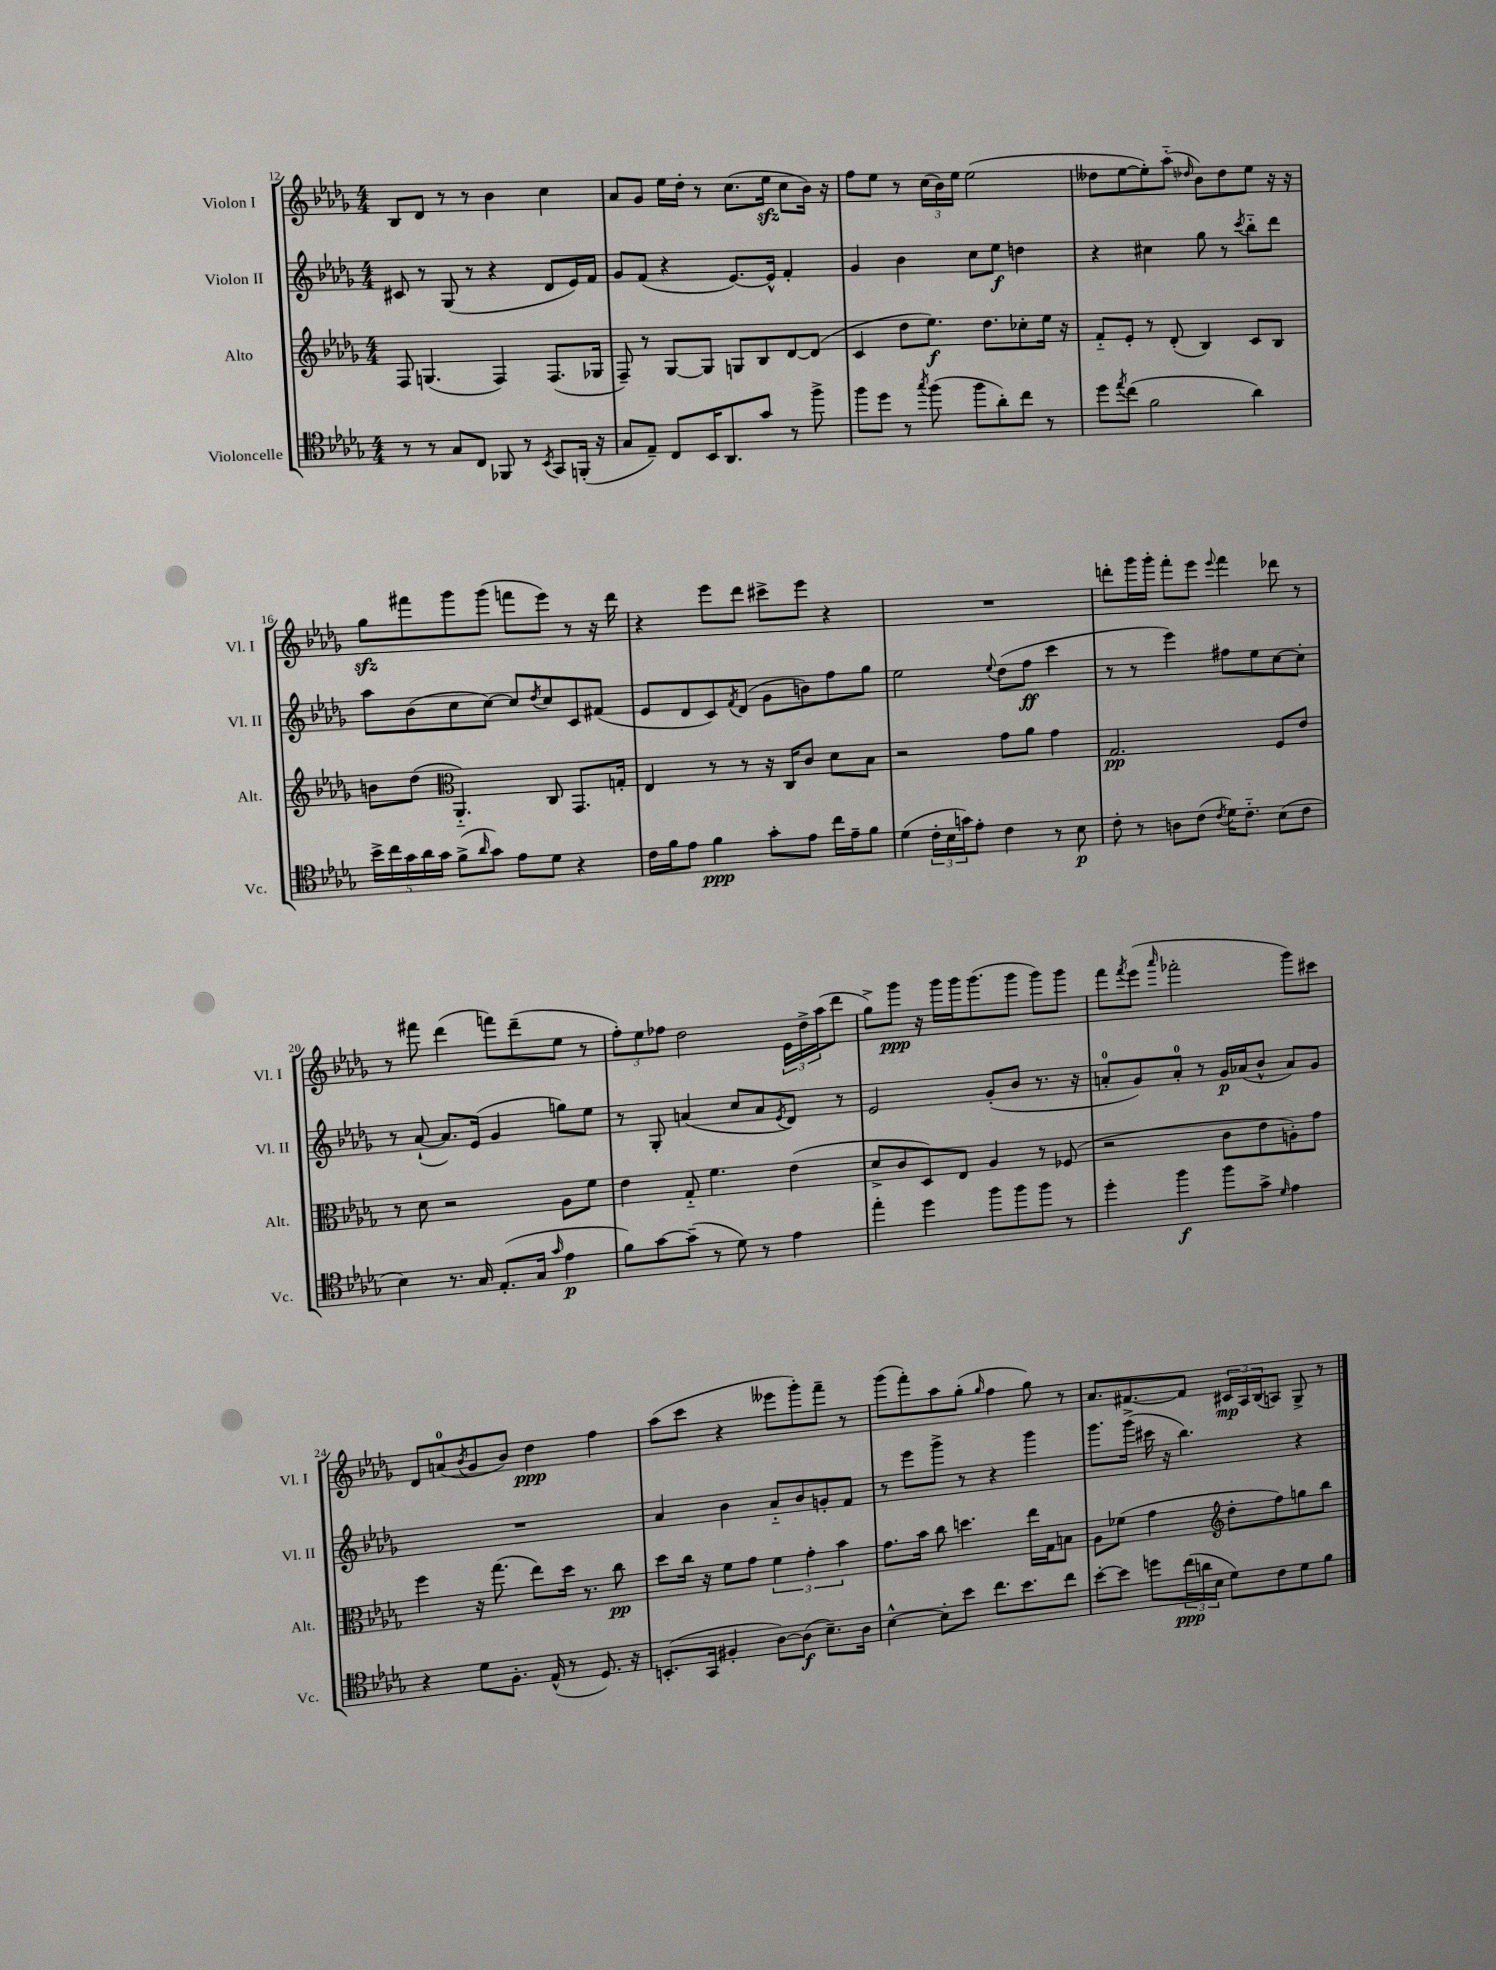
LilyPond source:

<<
\new StaffGroup <<
\new Staff = "s0" \with { instrumentName = "Violon I" shortInstrumentName = "Vl. I" } {
    \clef treble \key des \major \numericTimeSignature \time 4/4
    bes8 des'8 r8 r8 bes'4 c''4 |
    aes'8 ges'8 ees''16 des''16-. r8 c''8.( ees''16\sfz c''8 bes'16) r16 |
    f''8 ees''8 r8 \tuplet 3/2 { c''16( bes'16) ees''16 } ees''2( |
    deses''8 ees''8~ ees''8-.) aes''8-_( \grace { des''16 } bes'8) des''8 ees''8 r16 r16 |
    ges''8\sfz fis'''8 ges'''8 ges'''8( f'''8 ees'''8) r8 r16 des'''16 |
    r4 ees'''8 des'''8 cis'''8-> ees'''8 r4 |
    R1 |
    d'''8-. ges'''16 ges'''16-. f'''8-. ees'''8 \appoggiatura { ees'''8 } f'''4 des'''8 r8 |
    r8 fis'''8 des'''4( f'''8) des'''8--( ees''8 r8 |
    \tuplet 3/2 { f''8-.) ees''8 fes''8 } des''2 \tuplet 3/2 { ees'16 des''16-> aes''16( } des'''8 |
    ges''8->) ges'''8\ppp r16 ges'''16 ges'''16 ges'''8.( ges'''8 ges'''8) ges'''8 |
    f'''8 \acciaccatura { f'''8 } ees'''8( \grace { aes'''16 } fes'''2-. ges'''8) cis'''8 |
    des'8 a'8-0( \acciaccatura { bes'8 } ges'8 bes'8) des''4\ppp f''4 |
    aes''8( c'''8 r4 eeses'''8 ges'''8-.) f'''8-- r8 |
    ges'''8( f'''8-.) aes''8 ges''8-.( \grace { ges''16 } f''4 ges''8) r8 |
    aes'8. fis'8.~ fis'8 \tuplet 3/2 { cis'16\mp aes16 bes16( } a8) ges8-> r8 \bar "|." |
}
\new Staff = "s1" \with { instrumentName = "Violon II" shortInstrumentName = "Vl. II" } {
    \clef treble \key des \major \numericTimeSignature \time 4/4
    cis'8 r8 ges8( r8 r4 des'8 ees'16) f'16 |
    ges'8 f'8( r4 ees'8.~) ees'16-^ f'4-. |
    ges'4 bes'4 c''8 ees''8\f d''4 |
    r4 cis''4 ges''8 r8 \acciaccatura { c'''8 } bes''8-_ des'''8 |
    aes''8 bes'8( c''8 c''8~) c''8 \acciaccatura { des''8 } c''8 c'8 fis'8( |
    ees'8 des'8 c'8) \acciaccatura { f'8 } des'8( ges'8 b'8) f''8 ges''8 |
    ees''2 \appoggiatura { ees''8 } des''8( f''8\ff c'''4 |
    r8 r8 ees'''4) fis''8 ees''8 c''8~ c''8-. |
    r8 aes'8~-!( aes'8.) ees'16( ges'4 g''8) ees''8 |
    r8 ges8-. a'4( c''8 a'8 \acciaccatura { ees'8 } des'8) r8 |
    ees'2 ges'8-.( bes'8 r8. r16 |
    a'8-0-. ges'8) a'8-0-. r8 ges'16\p aes'16( bes'8-^ aes'8) ges'8 |
    R1 |
    aes'4 bes'4 aes'8-_ bes'8 g'8-. f'8 |
    r8 ees'''8 ges'''8-> r8 r4 ges'''4 |
    ges'''8. ges'''16->( cis'''16 r16 bes''4.) r4 \bar "|." |
}
\new Staff = "s2" \with { instrumentName = "Alto" shortInstrumentName = "Alt." } {
    \clef treble \key des \major \numericTimeSignature \time 4/4
    f8 g4.( f4) f8.( ges16 |
    f8--) r8 ges8~ ges8 g8 bes8 des'8~ des'8( |
    c'4 des''8 ees''8.\f) des''8. ces''8-. ees''16 r16 |
    f'8-_ ees'8-. r8 des'8-.( bes4) c'8 bes8 |
    b'8 des''8( \clef alto aes,4.-_) c8 ges,8. g16-. |
    ees4 r8 r8 r16 c16 c'8 des'8 bes8 |
    r2 ges'8 aes'8 ges'4 |
    ges2.\pp f8 ees'8 |
    r8 des'8 r2 aes8 f'8 |
    ees'4 ges8-_ f'4. ees'4( |
    des'8-> c'8 des8) ees8 aes4 r8 fes8( |
    r2 c'8 ees'8 a8-.) ges'8 |
    f''4 r16 ges''8.( ees''8) des''16 r8. c''8\pp |
    des''8 c''16 r16 f'8 ges'8 \tuplet 3/2 { f'4 ges'4-. bes'4 } |
    ges'8. bes'16 c''8 d''4. ees''16 ges16 b8 |
    aes8 fes'8( ges'4 \clef treble des''8-. f''8) g''8 bes''8 \bar "|." |
}
\new Staff = "s3" \with { instrumentName = "Violoncelle" shortInstrumentName = "Vc." } {
    \clef tenor \key des \major \numericTimeSignature \time 4/4
    r8 r8 ges8 c8 fes,8 r8 \acciaccatura { bes,8 } ges,8 f,16-.( r16 |
    ges8 ees8--) c8 bes,16 aes,8. ges'8 r8 f''8-> |
    f''8 des''8 r8 \acciaccatura { ges''8 } f''8( f''8 aes'8-.) c''8 r8 |
    des''8 \acciaccatura { ees''8 } c''8( f'2 aes'4) |
    \tuplet 5/4 { bes'16-> c''16 ges'16 aes'16 ges'16 } f'8->( \grace { aes'16 } ges'8) ees'8 des'8 r4 |
    c'16 f'16 ees'8 f'4\ppp ges'8-. ees'8 c''16 ees'16-- f'8 |
    des'4( \tuplet 3/2 { c'16-. bes16 g'16) } ees'8-. c'4 r8 bes8\p |
    c'8-. r8 a8 c'8( \acciaccatura { c'8 } des'16) c'8.-_ bes8( c'8 |
    bes4) r8. ges16 ees8.-.( ges16 \grace { ges'16 } ees'4\p |
    f'8) ges'8~ ges'8--( r8 des'8) r8 ees'4 |
    ees''4-. des''4 f''8 f''8 f''8 r8 |
    des''4-. f''4\f f''8 ges'8-> \grace { des'16 } ees'4 |
    r4 des'8 f8.-. ees16-^( r8 des8.) r16 |
    b,8.-.( ges,16 fis4-. aes8~) aes8\f( bes8.--) aes16 |
    bes4~-^ bes8-. bes'8 c''8. bes'8. c''8 |
    bes'8~-. bes'8 d''8 \tuplet 3/2 { c''16\ppp( a'16 bes16 } des'8) c'8 des'8 f'8 \bar "|." |
}
>>
>>
\layout { \context { \Score currentBarNumber = #12 } }
